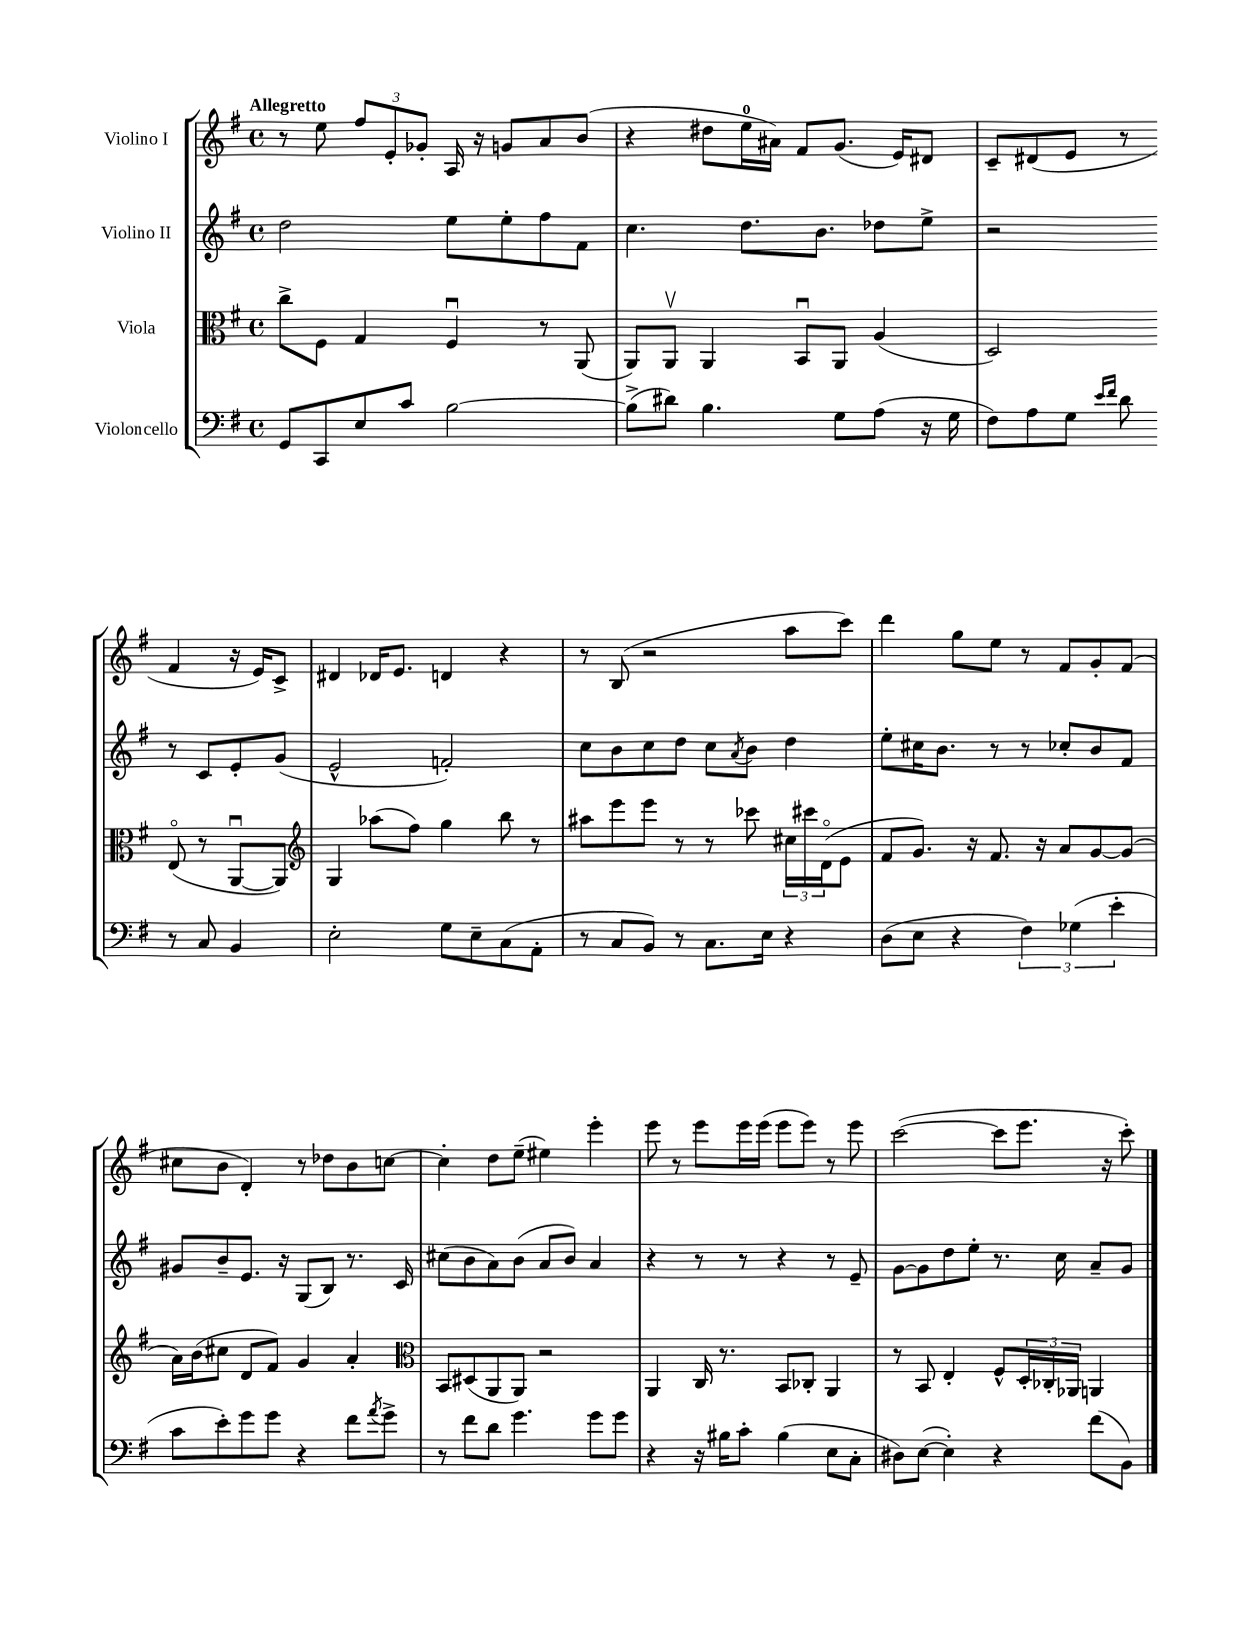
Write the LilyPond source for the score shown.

<<
\new StaffGroup <<
\new Staff = "s0" \with { instrumentName = "Violino I" } {
    \clef treble \key g \major \defaultTimeSignature \time 4/4 \tempo "Allegretto"
    r8 e''8 \tuplet 3/2 { fis''8 e'8-. ges'8-. } a16 r16 g'8 a'8 b'8( |
    r4 dis''8 e''16-0 ais'16) fis'8 g'8.( e'16) dis'8 |
    c'8-- dis'8( e'8 r8 fis'4 r16 e'16) c'8-> |
    dis'4 des'16 e'8. d'4 r4 |
    r8 b8( r2 a''8 c'''8) |
    d'''4 g''8 e''8 r8 fis'8 g'8-. fis'8( |
    cis''8 b'8 d'4-.) r8 des''8 b'8 c''8~ |
    c''4-. d''8 e''8--( eis''4) e'''4-. |
    e'''8 r8 e'''8 e'''16 e'''16( e'''8 e'''8) r8 e'''8 |
    c'''2~( c'''8 e'''8. r16 c'''8-.) \bar "|." |
}
\new Staff = "s1" \with { instrumentName = "Violino II" } {
    \clef treble \key g \major \defaultTimeSignature \time 4/4
    d''2 e''8 e''8-. fis''8 fis'8 |
    c''4. d''8. b'8. des''8 e''8-> |
    r2 r8 c'8 e'8-. g'8( |
    e'2-^ f'2-.) |
    c''8 b'8 c''8 d''8 c''8 \acciaccatura { a'8 } b'8 d''4 |
    e''8-. cis''16 b'8. r8 r8 ces''8-. b'8 fis'8 |
    gis'8 b'8-- e'8. r16 g8( b8) r8. c'16 |
    cis''8( b'8 a'8) b'8( a'8 b'8) a'4 |
    r4 r8 r8 r4 r8 e'8-- |
    g'8~ g'8 d''8 e''8-. r8. c''16 a'8-- g'8 \bar "|." |
}
\new Staff = "s2" \with { instrumentName = "Viola" } {
    \clef alto \key g \major \defaultTimeSignature \time 4/4
    c''8-> fis8 g4 fis4\downbow r8 a,8( |
    a,8) a,8\upbow a,4 b,8\downbow a,8 a4( |
    d2) e8\flageolet( r8 a,8~\downbow a,8) |
    \clef treble g4 aes''8( fis''8) g''4 b''8 r8 |
    ais''8 e'''8 e'''8 r8 r8 ces'''8 \tuplet 3/2 { cis''16 cis'''16 d'16\flageolet( } e'8 |
    fis'8 g'8.) r16 fis'8. r16 a'8 g'8~ g'8( |
    a'16) b'16( cis''8 d'8 fis'8) g'4 a'4-. |
    \clef alto b,8 dis8( a,8 a,8) r2 |
    a,4 c16 r8. b,8 ces8-. a,4 |
    r8 b,8 e4-. fis8-^ \tuplet 3/2 { d16-. ces16-. aes,16 } a,4 \bar "|." |
}
\new Staff = "s3" \with { instrumentName = "Violoncello" } {
    \clef bass \key g \major \defaultTimeSignature \time 4/4
    g,8 c,8 e8 c'8 b2~ |
    b8->( dis'8) b4. g8 a8( r16 g16 |
    fis8) a8 g8 \grace { e'16 fis'16 } d'8 r8 c8 b,4 |
    e2-. g8 e8-- c8( a,8-. |
    r8 c8 b,8) r8 c8. e16 r4 |
    d8( e8 r4 \tuplet 3/2 { fis4) ges4( e'4-. } |
    c'8 e'8-.) g'8 g'8 r4 fis'8 \acciaccatura { a'8 } g'8-> |
    r8 fis'8 d'8 g'4. g'8 g'8 |
    r4 r16 bis16 c'8-. bis4( e8 c8-. |
    dis8) e8~( e4-.) r4 fis'8( b,8) \bar "|." |
}
>>
>>
\layout { \context { \Score \remove "Bar_number_engraver" } }
